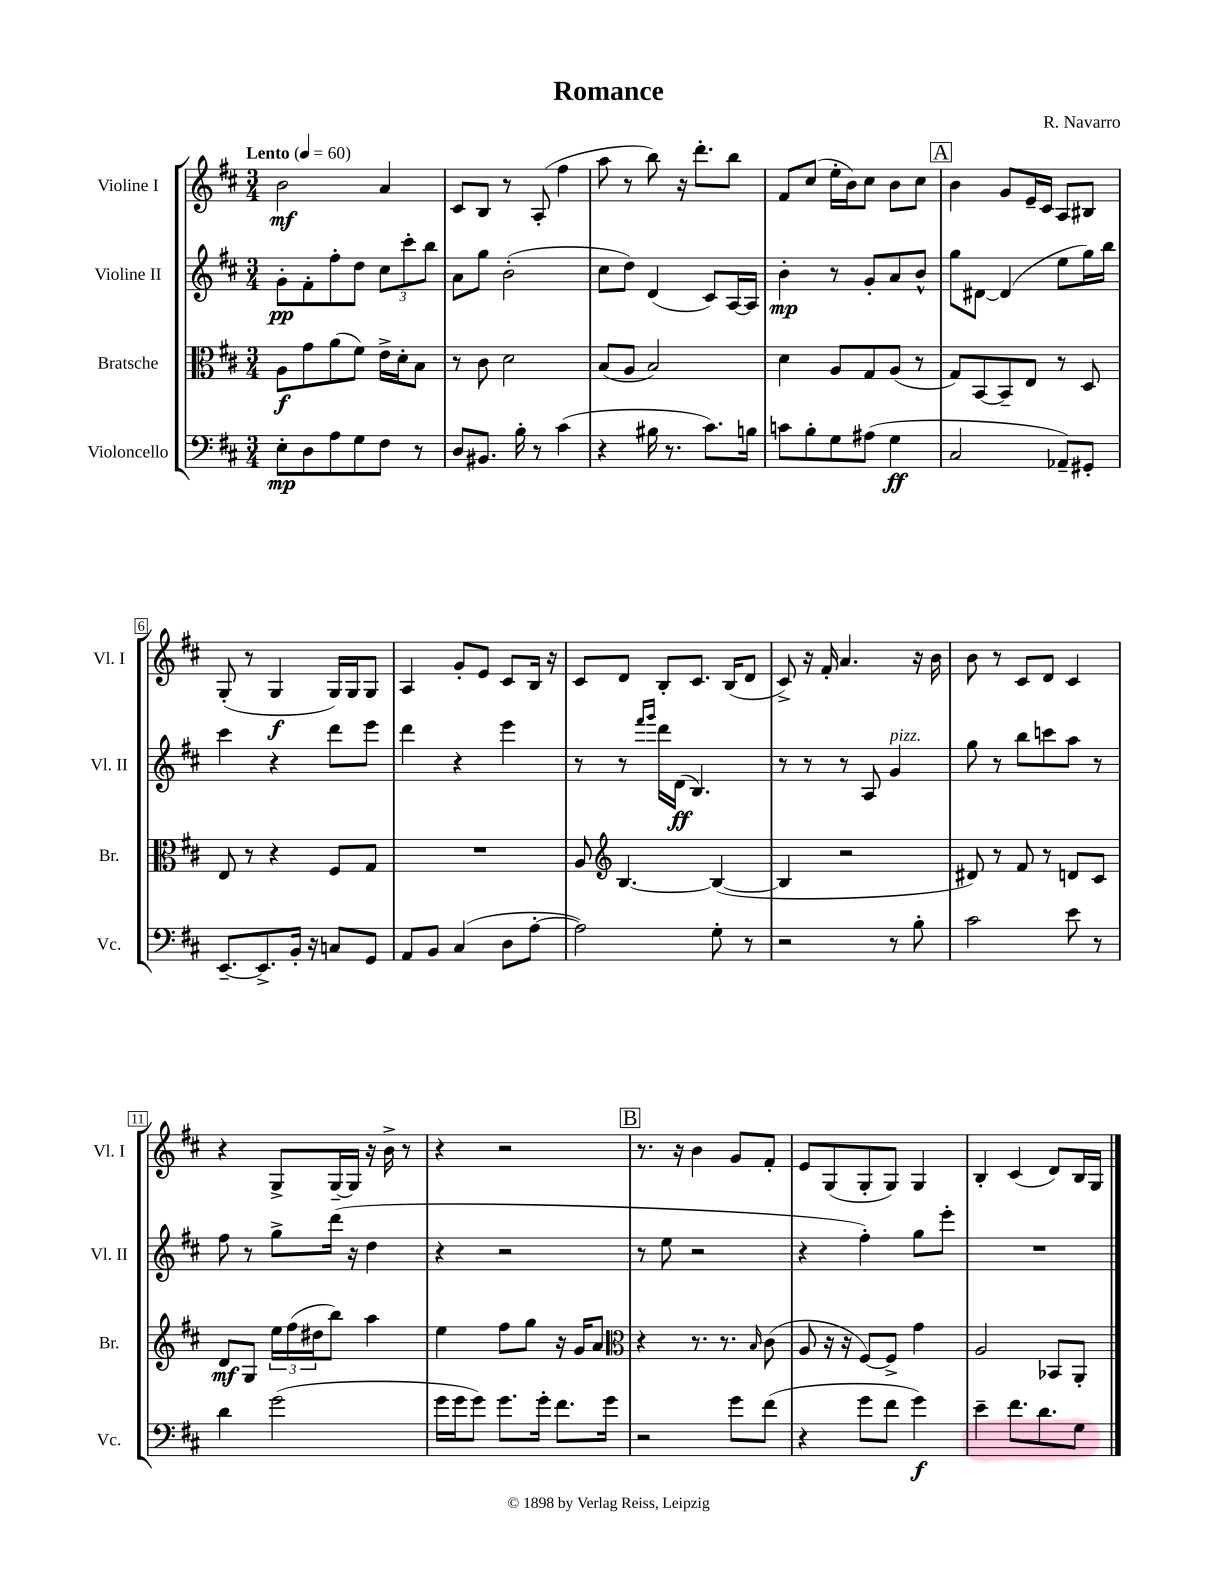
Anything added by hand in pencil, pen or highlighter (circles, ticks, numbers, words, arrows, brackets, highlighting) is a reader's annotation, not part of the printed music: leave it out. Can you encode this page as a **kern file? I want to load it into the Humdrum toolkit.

**kern	**dynam	**kern	**dynam	**kern	**dynam	**kern	**dynam
*part4	*part4	*part3	*part3	*part2	*part2	*part1	*part1
*staff4	*staff4	*staff3	*staff3	*staff2	*staff2	*staff1	*staff1
*I"Violoncello	*	*I"Bratsche	*	*I"Violine II	*	*I"Violine I	*
*I'Vc.	*	*I'Br.	*	*I'Vl. II	*	*I'Vl. I	*
*clefF4	*	*clefC3	*	*clefG2	*	*clefG2	*
*k[f#c#]	*	*k[f#c#]	*	*k[f#c#]	*	*k[f#c#]	*
*M3/4	*	*M3/4	*	*M3/4	*	*M3/4	*
*MM60	*	*MM60	*	*MM60	*	*MM60	*
=1	=1	=1	=1	=1	=1	=1	=1
!	!	!	!	!	!	!LO:TX:a:B:t=Lento	!
8E'\L	mp	8A\L	f	8g'\L	pp	2b\	mf
8D\	.	8g\	.	8f#'\	.	.	.
8A\	.	(8a\	.	8ff#'\	.	.	.
8G\	.	8f#\J)	.	8dd\J	.	.	.
8F#\J	.	16e^\LL	.	12cc#\L	.	4a/	.
.	.	16d'\J	.	.	.	.	.
.	.	.	.	12ccc#'\	.	.	.
8r	.	8B\J	.	.	.	.	.
.	.	.	.	12bb\J	.	.	.
=2	=2	=2	=2	=2	=2	=2	=2
8D/L	.	8r	.	8a\L	.	8c#/L	.
8.BB#X/J	.	8c#\	.	8gg\J	.	8B/J	.
.	.	2d\	.	(2b'\	.	8r	.
16B'\	.	.	.	.	.	.	.
8r	.	.	.	.	.	(8A'/	.
(4c#\	.	.	.	.	.	4ff#\	.
=3	=3	=3	=3	=3	=3	=3	=3
4r	.	(8B/L	.	8cc#\L	.	8aa\	.
.	.	8A/J	.	8dd\J)	.	8r	.
16B#X\	.	2B/)	.	(4d/	.	8bb\)	.
8.r	.	.	.	.	.	.	.
.	.	.	.	.	.	16r	.
.	.	.	.	.	.	8.ddd'\L	.
8.c#\L)	.	.	.	8c#/L)	.	.	.
.	.	.	.	[16A/L	.	8bb\J	.
16Bn\Jk	.	.	.	16A/JJ]	.	.	.
=4	=4	=4	=4	=4	=4	=4	=4
8cn\L	.	4d\	.	4b'\	mp	8f#/L	.
8B'\	.	.	.	.	.	(8cc#/J	.
8G\	.	8A/L	.	8r	.	16ee'\LL	.
.	.	.	.	.	.	16b\J)	.
(8A#X\J	.	8G/	.	8g'/L	.	8cc#\J	.
4G\	ff	(8A/J	.	8a/	.	8b\L	.
.	.	8r	.	8b^^/J	.	8cc#\J	.
!!LO:REH:place=s1:t=A
=5	=5	=5	=5	=5	=5	=5	=5
2C#/	.	8G/L)	.	8gg\L	.	4b\	.
.	.	[8BB/	.	[8d#X\J	.	.	.
.	.	8BB~/]	.	(4d#/]	.	8g/L	.
.	.	8E/J	.	.	.	16e~/L	.
.	.	.	.	.	.	16c#/JJ	.
8AA-X~/L)	.	8r	.	8ee\L	.	8A/L	.
8GG#X'/J	.	8D/	.	16gg\L)	.	8B#X/J	.
.	.	.	.	16bb\JJ	.	.	.
!!LO:LB:g=z
=6	=6	=6	=6	=6	=6	=6	=6
[8.EE~/L	.	8E/	.	4ccc#\	.	(8G'/	.
.	.	8r	.	.	.	8r	.
8.EE^/]	.	.	.	.	.	.	.
.	.	4r	.	4r	.	4G/	f
16BB'/Jk	.	.	.	.	.	.	.
16r	.	.	.	.	.	.	.
8Cn/L	.	8F#/L	.	8ddd\L	.	16G/LL)	.
.	.	.	.	.	.	16G/J	.
8GG/J	.	8G/J	.	8eee\J	.	8G/J	.
=7	=7	=7	=7	=7	=7	=7	=7
8AA/L	.	2.r	.	4ddd\	.	4A/	.
8BB/J	.	.	.	.	.	.	.
(4C#/	.	.	.	4r	.	8g'/L	.
.	.	.	.	.	.	8e/J	.
8D\L	.	.	.	4eee\	.	8c#/L	.
[8A'\J	.	.	.	.	.	16B/Jk	.
.	.	.	.	.	.	16r	.
=8	=8	=8	=8	=8	=8	=8	=8
2A\])	.	8A/	.	8r	.	8c#/L	.
*	*	*clefG2	*	*	*	*	*
.	.	[4.B/	.	8r	.	8d/J	.
.	.	.	.	16qqfff#/LL	.	.	.
.	.	.	.	16qqggg/JJ	.	.	.
.	.	.	.	16ddd\LL	.	8B'/L	.
.	.	.	.	(16d\JJ	ff	.	.
.	.	.	.	4.B/)	.	8.c#/J	.
8G'\	.	(4B/_	.	.	.	.	.
.	.	.	.	.	.	(16B/KL	.
8r	.	.	.	.	.	8d/J	.
=9	=9	=9	=9	=9	=9	=9	=9
2r	.	4B/]	.	8r	.	8c#^/)	.
.	.	.	.	8r	.	16r	.
.	.	.	.	.	.	16f#'/	.
.	.	2r	.	8r	.	4.a/	.
.	.	.	.	8A/	.	.	.
!	!	!	!	!LO:TX:a:i:t=pizz.	!	!	!
8r	.	.	.	4g/	.	.	.
8B'\	.	.	.	.	.	16r	.
.	.	.	.	.	.	16b\	.
=10	=10	=10	=10	=10	=10	=10	=10
2c#\	.	8d#X/)	.	8gg\	.	8b\	.
.	.	8r	.	8r	.	8r	.
.	.	8f#/	.	8bb\L	.	8c#/L	.
.	.	8r	.	8cccn\	.	8d/J	.
8e\	.	8dn/L	.	8aa\J	.	4c#/	.
8r	.	8c#/J	.	8r	.	.	.
!!LO:LB:g=z
=11	=11	=11	=11	=11	=11	=11	=11
4d\	.	8d/L	mf	8ff#\	.	4r	.
.	.	8G/J	.	8r	.	.	.
(2g\	.	24ee\LL	.	8gg^\L	.	8G^/L	.
.	.	(24ff#\	.	.	.	.	.
.	.	24dd#X\J	.	.	.	.	.
.	.	8bb\J)	.	(16ddd\Jk	.	[16G~/L	.
.	.	.	.	16r	.	16G/JJ]	.
.	.	4aa\	.	4dd\	.	16r	.
.	.	.	.	.	.	16b^\	.
.	.	.	.	.	.	8r	.
=12	=12	=12	=12	=12	=12	=12	=12
16g\LL	.	4ee\	.	4r	.	4r	.
16g\J	.	.	.	.	.	.	.
8g\J)	.	.	.	.	.	.	.
8.g\L	.	8ff#\L	.	2r	.	2r	.
.	.	8gg\J	.	.	.	.	.
16g'\Jk	.	.	.	.	.	.	.
8.f#\L	.	16r	.	.	.	.	.
.	.	16g/KL	.	.	.	.	.
.	.	8a/J	.	.	.	.	.
16g\Jk	.	.	.	.	.	.	.
!!LO:REH:place=s1:t=B
=13	=13	=13	=13	=13	=13	=13	=13
*	*	*clefC3	*	*	*	*	*
2r	.	4r	.	8r	.	8.r	.
.	.	.	.	8ee\	.	.	.
.	.	.	.	.	.	16r	.
.	.	8.r	.	2r	.	4b\	.
.	.	8.r	.	.	.	.	.
8g\L	.	.	.	.	.	8g/L	.
.	.	16qqB/	.	.	.	.	.
(8f#\J	.	(8c#\	.	.	.	8f#'/J	.
=14	=14	=14	=14	=14	=14	=14	=14
4r	.	8A/	.	4r	.	8e/L	.
.	.	16r	.	.	.	(8G/	.
.	.	16r	.	.	.	.	.
8g\L	.	[8F#/L)	.	4ff#'\)	.	8G'/	.
8f#\J	.	8F#^/J]	.	.	.	8G/J)	.
4g\)	f	4g\	.	8gg\L	.	4G/	.
.	.	.	.	8eee'\J	.	.	.
=15	=15	=15	=15	=15	=15	=15	=15
4e~\	.	2A/	.	2.r	.	4B'/	.
8.f#\L	.	.	.	.	.	(4c#/	.
8.d\	.	.	.	.	.	.	.
.	.	8BB-X/L	.	.	.	8d/L)	.
8G\J	.	8AA'/J	.	.	.	16B/L	.
.	.	.	.	.	.	16G/JJ	.
==	==	==	==	==	==	==	==
*-	*-	*-	*-	*-	*-	*-	*-
